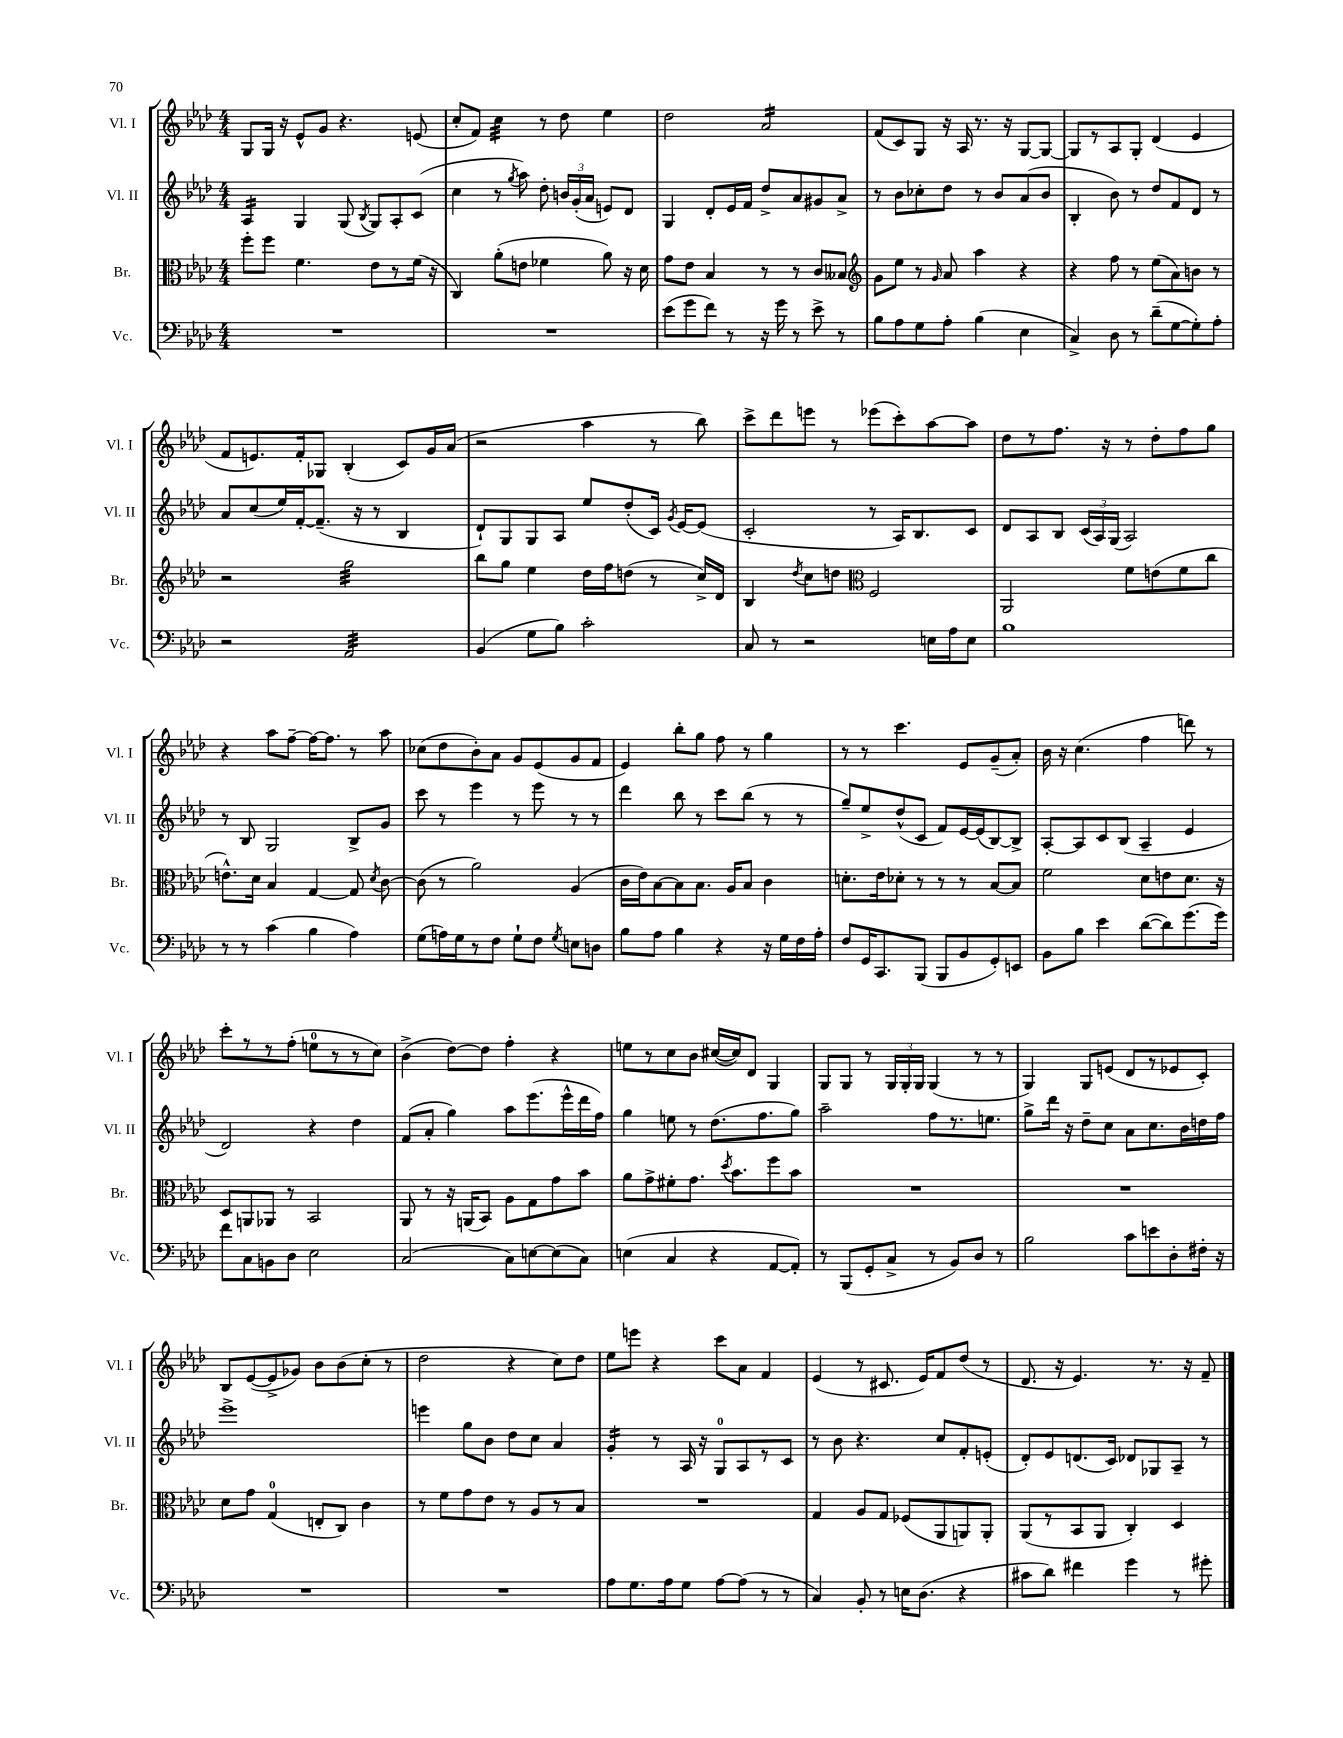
<<
\new StaffGroup <<
\new Staff = "s0" \with { instrumentName = "Vl. I" shortInstrumentName = "Vl. I" } {
    \clef treble \key aes \major \numericTimeSignature \time 4/4
    \autoBeamOff g8[ g16] r16 ees'8[-^ g'8] r4. e'8( |
    c''8[-. f'8]) c''4:32 r8 des''8 ees''4 |
    des''2 aes'2:16 |
    f'8[( c'8) g8] r16 aes16 r8. r16 g8[~ g8]~ |
    g8[ r8 aes8 g8]-. des'4( ees'4 |
    f'8[ e'8.) f'16-. ges8] bes4-.( c'8[) g'16 aes'16]( |
    r2 aes''4 r8 bes''8) |
    c'''8[-> des'''8 e'''8] r8 ees'''8[( c'''8-.) aes''8~ aes''8] |
    des''8[ r8 f''8.] r16 r8 des''8[-. f''8 g''8] |
    r4 aes''8[ f''8]~-- f''16[~ f''8.] r8 aes''8 |
    ces''8[( des''8 bes'8-.) aes'8] g'8[ ees'8( g'8 f'8] |
    ees'4) bes''8[-. g''8] f''8 r8 g''4 |
    r8 r8 c'''4. ees'8[ g'8--( aes'8]-.) |
    bes'16 r16 c''4.( f''4 d'''8) r8 |
    c'''8[-. r8 r8 f''8]-.( e''8[-0 r8 r8 c''8]) |
    bes'4->( des''8[~) des''8] f''4-. r4 |
    e''8[ r8 c''8 bes'8] cis''16[~( cis''16) des'8] g4 |
    g8[ g8] r8 \tuplet 3/2 { g16[ g16-. g16] } g4( r8 r8 |
    g4) g8[ e'8]( des'8[ r8 ees'8 c'8]-.) |
    bes8[ ees'8~( ees'8-> ges'8]) bes'8[ bes'8( c''8]-. r8 |
    des''2 r4 c''8[) des''8] |
    ees''8[ e'''8] r4 c'''8[ aes'8] f'4 |
    ees'4( r8 cis'8. ees'16[) f'8 des''8]( r8 |
    des'8. r16 ees'4.) r8. r16 f'8-- \bar "|." |
}
\new Staff = "s1" \with { instrumentName = "Vl. II" shortInstrumentName = "Vl. II" } {
    \clef treble \key aes \major \numericTimeSignature \time 4/4
    \autoBeamOff aes4:16 g4 g8( \acciaccatura { bes8 } g8[) aes8-. c'8]( |
    c''4 r8 \acciaccatura { g''8 } aes''8) des''8-. \tuplet 3/2 { b'16[ g'16-.( aes'16] } e'8[) des'8] |
    g4 des'8[-. ees'16 f'16] des''8[-> aes'8 gis'8 aes'8]-> |
    r8 bes'8[ ces''8-. des''8] r8 bes'8[ aes'8( bes'8] |
    bes4-. bes'8) r8 des''8[ f'8 des'8] r8 |
    aes'8[ c''8( ees''16) f'16~-. f'8.]--( r16 r8 bes4 |
    des'8[-!) g8 g8 aes8] ees''8[ des''8-.( c'16]) \acciaccatura { g'8 } ees'16[~ ees'8]( |
    c'2-. r8 aes16[) bes8. c'8] |
    des'8[ aes8 bes8] \tuplet 3/2 { c'16[( aes16) g16]( } aes2) |
    r8 bes8 g2 bes8[-> g'8] |
    c'''8 r8 ees'''4 r8 ees'''8 r8 r8 |
    des'''4 bes''8 r8 c'''8[ bes''8]( r8 r8 |
    g''8[--) ees''8-> des''8-^( c'8] f'8[) ees'16~ ees'16( bes8~) bes8]-> |
    aes8[~-. aes8 c'8 bes8]( aes4-- ees'4 |
    des'2) r4 des''4 |
    f'8[( aes'8]-. g''4) aes''8[ ees'''8.( ees'''16-^ des'''16 f''16]) |
    g''4 e''8 r8 des''8.[( f''8. g''8]) |
    aes''2-- f''8[ r8. e''8.] |
    g''8[-> des'''16] r16 des''8[-- c''8] aes'8[ c''8. bes'16 d''16 f''16] |
    ees'''1-> |
    e'''4 g''8[ bes'8] des''8[ c''8] aes'4 |
    g'4:16-. r8 aes16 r16 g8[-0 aes8 r8 c'8] |
    r8 bes'8 r4. c''8[ f'8-. e'8]-.( |
    des'8[-.) ees'8 d'8.( c'16]) des'8[ ges8 aes8]-- r8 \bar "|." |
}
\new Staff = "s2" \with { instrumentName = "Br." shortInstrumentName = "Br." } {
    \clef alto \key aes \major \numericTimeSignature \time 4/4
    \autoBeamOff f''8[-. f''8] f'4. ees'8[ r8 f'16]( r16 |
    c4) aes'8[-.( e'8] fes'4 aes'8) r16 des'16 |
    g'8[ ees'8] bes4 r8 r8 c'8[ beses8] |
    \clef treble g'8[ ees''8] r8 \grace { g'16 } aes'8 aes''4 r4 |
    r4 f''8 r8 ees''8[( aes'8) b'8] r8 |
    r2 g''2:32 |
    bes''8[ g''8] ees''4 des''16[ f''16 d''8]( r8 c''16[->) des'16] |
    bes4 \acciaccatura { des''8 } c''8[ d''8] \clef alto f2 |
    aes,2 f'8[ e'8( f'8 c''8] |
    e'8.[-^) des'16] bes4 g4~ g8 \acciaccatura { des'8 } c'8~ |
    c'8( r8 aes'2) aes4( |
    c'16[ ees'16) bes8~ bes8 bes8.] aes16[ bes8] c'4 |
    d'8.[-. ees'16 des'8]-. r8 r8 r8 bes8[~ bes8] |
    f'2 des'8[ e'8 des'8.] r16 |
    des8[ a,8 aes,8] r8 bes,2 |
    aes,8 r8 r16 a,16[( bes,8]) aes8[ g8 g'8 bes'8] |
    aes'8[ g'8-> fis'8-. g'8.] \acciaccatura { des''8 } bes'8.[ f''8 bes'8] |
    R1 |
    R1 |
    des'8[ g'8] g4-0( e8[-. c8]) c'4 |
    r8 f'8[ g'8 ees'8] r8 aes8[ r8 bes8] |
    R1 |
    g4 aes8[ g8] fes8[( aes,8 a,8) a,8]-. |
    aes,8[( r8 bes,8 aes,8] c4-.) des4 \bar "|." |
}
\new Staff = "s3" \with { instrumentName = "Vc." shortInstrumentName = "Vc." } {
    \clef bass \key aes \major \numericTimeSignature \time 4/4
    \autoBeamOff R1 |
    R1 |
    ees'8[( g'8 f'8]) r8 r16 g'16 r8 ees'8-> r8 |
    bes8[ aes8 g8 aes8]-. bes4( ees4 |
    c4->) des8 r8 des'8[--( g8~ g8-.) aes8]-. |
    r2 aes,2:32 |
    bes,4( g8[ bes8]) c'2-. |
    c8 r8 r2 e16[ aes16 e8] |
    bes1 |
    r8 r8 c'4( bes4 aes4) |
    g8[( a16) g16 r8 f8] g8[-! f8] \acciaccatura { g8 } e8[ d8] |
    bes8[ aes8] bes4 r4 r16 g16[ f16 aes16]-. |
    f8[ g,16 c,8. bes,,8]( bes,,8[ bes,8 g,8-.) e,8] |
    bes,8[ bes8] ees'4 des'8[~( des'8) g'8.( g'16]) |
    f'8[ c8 b,8 des8] ees2 |
    c2( c8[) e8~ e8( c8]) |
    e4( c4 r4 aes,8[~ aes,8]-.) |
    r8 bes,,8[( g,8-. c8]-> r8 bes,8[) des8] r8 |
    bes2 c'8[ e'8 des8-. fis16]-. r16 |
    R1 |
    R1 |
    aes8[ g8. aes16 g8] aes8[~ aes8]( r8 r8 |
    c4) bes,8-. r8 e16[ des8.]( r4 |
    cis'8[ des'8]) fis'4 g'4 r8 gis'8-. \bar "|." |
}
>>
>>
\layout { \context { \Score \remove "Bar_number_engraver" } }
